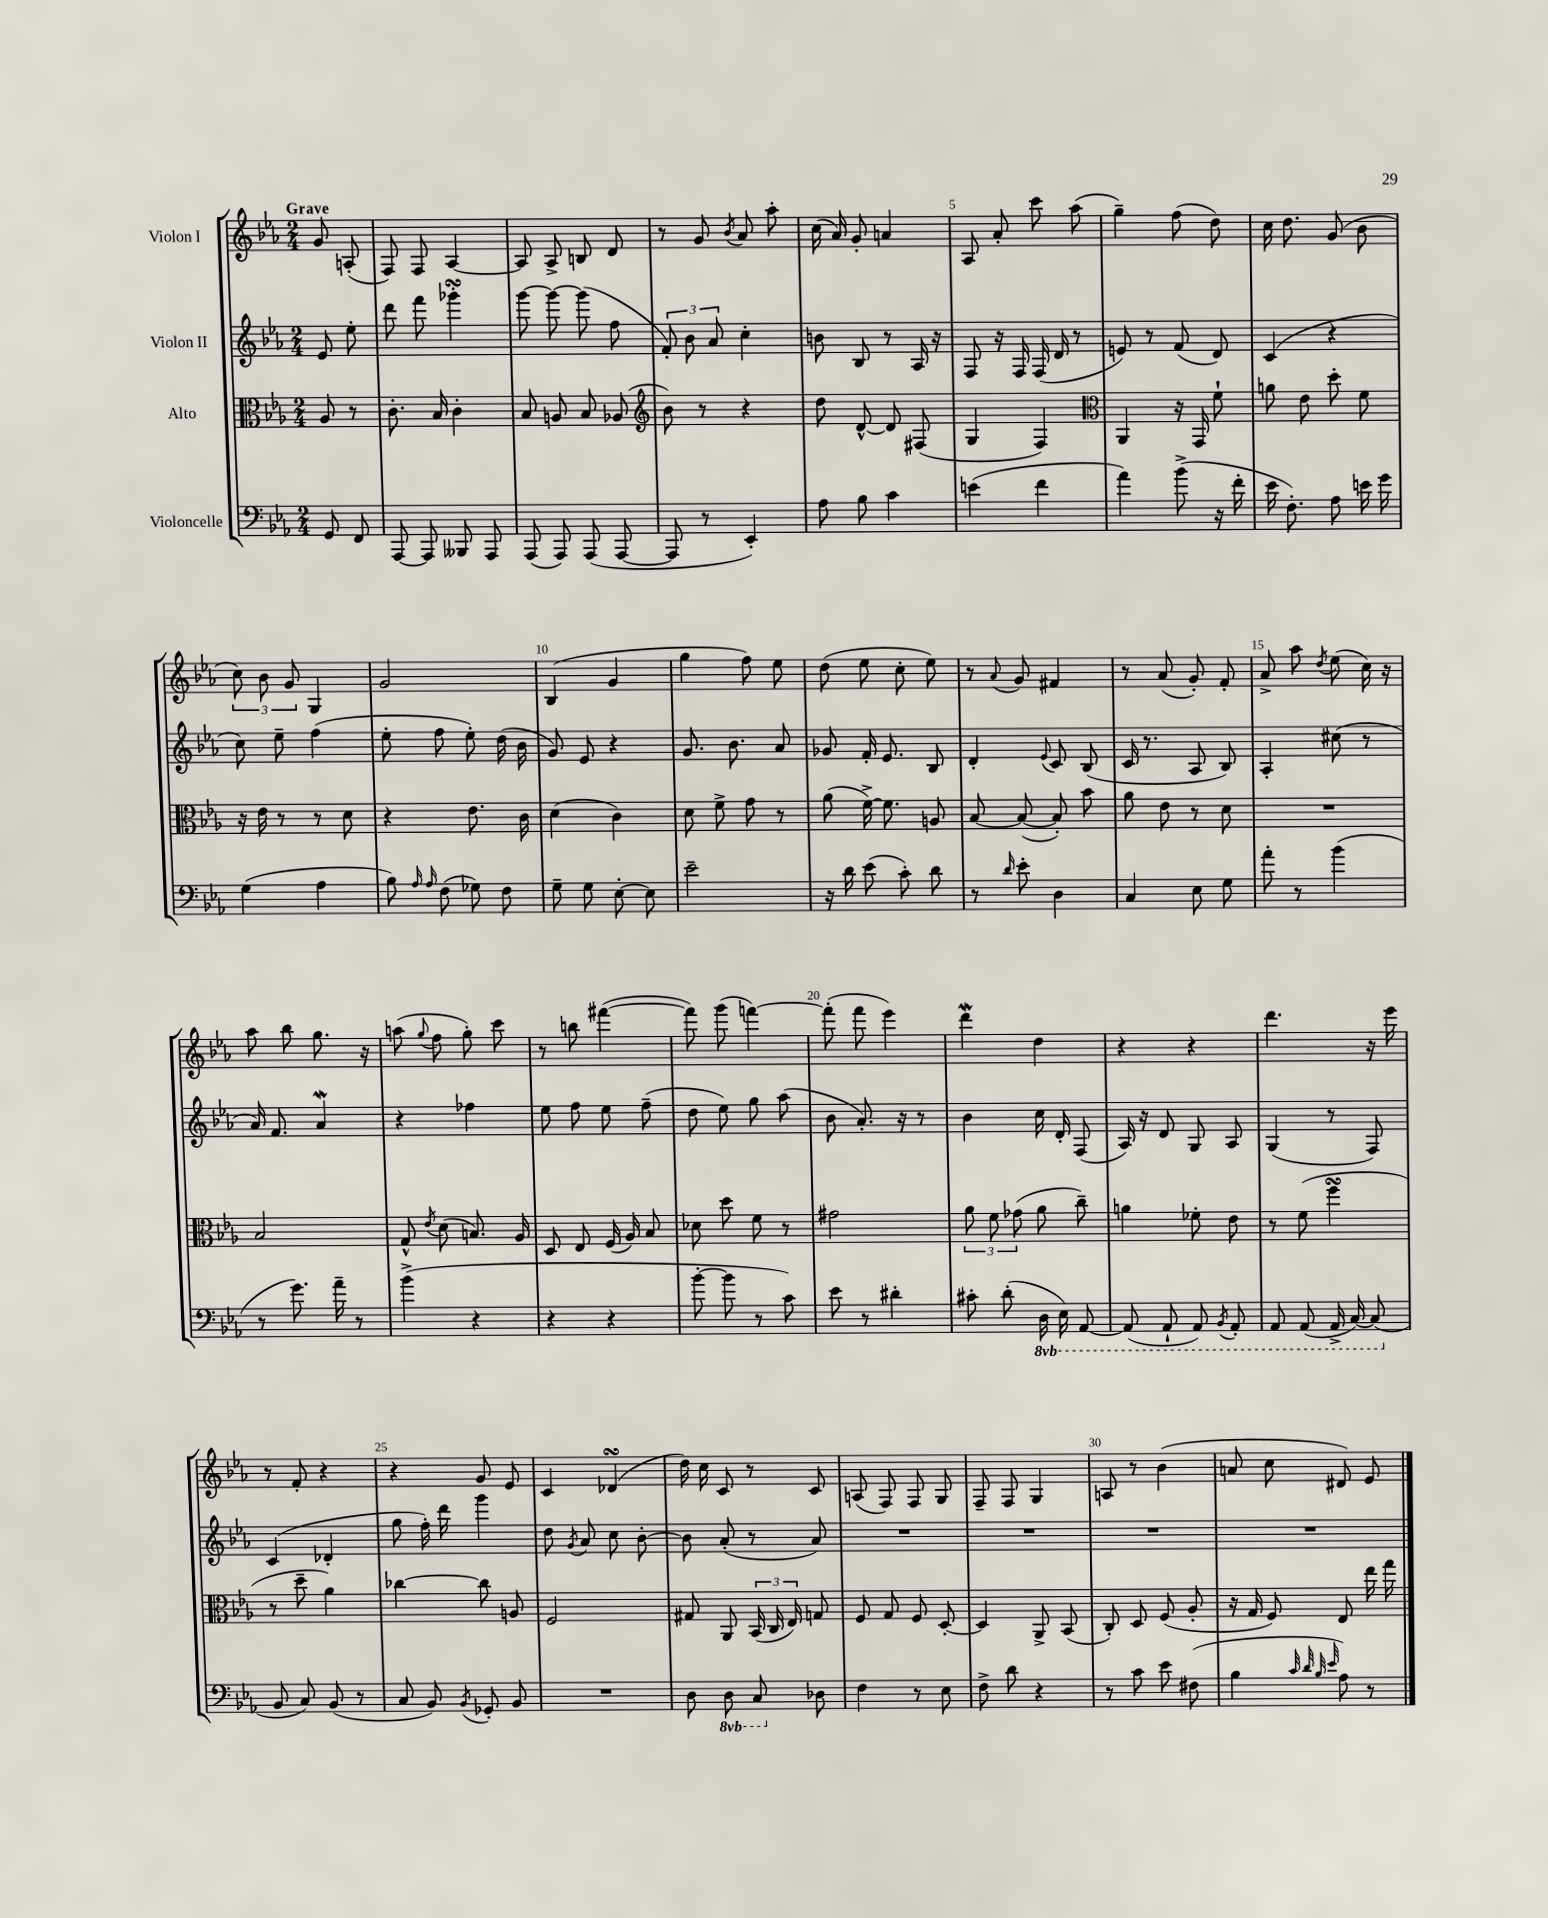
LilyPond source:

<<
\new StaffGroup <<
\new Staff = "s0" \with { instrumentName = "Violon I" } {
    \clef treble \key ees \major \numericTimeSignature \time 2/4 \partial 4 \tempo "Grave"
    \autoBeamOff g'8 a8-.( |
    f8) f8 aes4~ |
    aes8 aes8-> b8 d'8 |
    r8 g'8 \acciaccatura { bes'8 } aes'8 aes''8-. |
    c''16( aes'16) g'8-. a'4 |
    aes8 aes'8-. c'''8 aes''8( |
    g''4--) f''8( d''8) |
    c''16 d''8. g'8( bes'8 |
    \tuplet 3/2 { c''8) bes'8 g'8 } g4 |
    g'2 |
    bes4( g'4 |
    g''4 f''8) ees''8 |
    d''8( ees''8 c''8-. ees''8) |
    r8 \appoggiatura { aes'8 } g'8 fis'4 |
    r8 aes'8( g'8-.) f'8-. |
    aes'8-> aes''8 \acciaccatura { d''8 } ees''8( c''16) r16 |
    aes''8 bes''8 g''8. r16 |
    a''8( \appoggiatura { g''8 } f''8 g''8-.) c'''8 |
    r8 b''8 fis'''4~( |
    fis'''8) g'''8( f'''4~) |
    f'''8-.( f'''8 ees'''4) |
    d'''4\mordent d''4 |
    r4 r4 |
    d'''4. r16 ees'''16 |
    r8 f'8-. r4 |
    r4 g'8 ees'8 |
    c'4 des'4\turn( |
    d''16) c''16 c'8 r8 c'8 |
    a8( f8) f8 g8 |
    f8-- f8 g4 |
    a8 r8 bes'4( |
    a'8 c''8 dis'8) ees'8 \bar "|." |
}
\new Staff = "s1" \with { instrumentName = "Violon II" } {
    \clef treble \key ees \major \numericTimeSignature \time 2/4 \partial 4
    \autoBeamOff ees'8 ees''8-. |
    d'''8 f'''8 ges'''4-.\turn |
    g'''8~ g'''8~ g'''8( f''8 |
    \tuplet 3/2 { f'8-.) bes'8 aes'8 } c''4-. |
    b'8 bes8 r8 aes16 r16 |
    f8 r16 f16 f16( d'16 r8 |
    e'8) r8 f'8( d'8) |
    c'4( r4 |
    c''8) ees''8-- f''4( |
    ees''8-. f''8 ees''8-.) d''16( bes'16 |
    g'8) ees'8 r4 |
    g'8. bes'8. aes'8 |
    ges'8 f'16-. ees'8. bes8 |
    d'4-. \appoggiatura { ees'8 } c'8 bes8( |
    c'16 r8. aes8 bes8) |
    aes4-. cis''8( r8 |
    aes'16) f'8. aes'4\mordent |
    r4 fes''4 |
    ees''8 f''8 ees''8 f''8--( |
    d''8 ees''8) g''8 aes''8( |
    bes'8 aes'8.-.) r16 r8 |
    bes'4 c''16 d'16-. f8( |
    aes16) r16 d'8 g8 aes8 |
    g4( r8 f8) |
    c'4( des'4-. |
    g''8 f''16-.) d'''16 g'''4 |
    d''8 \acciaccatura { g'8 } aes'8 c''8 bes'8~-. |
    bes'8 aes'8-.( r8 aes'8) |
    R2 |
    R2 |
    R2 |
    R2 \bar "|." |
}
\new Staff = "s2" \with { instrumentName = "Alto" } {
    \clef alto \key ees \major \numericTimeSignature \time 2/4 \partial 4
    \autoBeamOff aes8 r8 |
    c'8.-. bes16 c'4-. |
    bes8 a8 bes8 aes8( |
    \clef treble bes'8) r8 r4 |
    d''8 d'8~-^ d'8 fis8( |
    g4 f4) |
    \clef alto aes,4 r16 g,16 f'8-! |
    a'8 ees'8 d''8-. f'8 |
    r16 ees'16 r8 r8 d'8 |
    r4 ees'8. c'16 |
    d'4( c'4) |
    d'8 f'8-> g'8 r8 |
    aes'8( f'16~->) f'8. a8 |
    bes8~ bes8~( bes8-.) bes'8 |
    aes'8 ees'8 r8 d'8 |
    R2 |
    bes2 |
    g8-^ \acciaccatura { ees'8 } d'8( b8.) aes16 |
    d8 ees8 f16( aes16) bes8 |
    des'8 d''8 f'8 r8 |
    gis'2 |
    \tuplet 3/2 { aes'8 f'8 ges'8( } aes'8 c''8--) |
    a'4 fes'8-. ees'8 |
    r8 f'8( f''4\turn |
    r8 d''8-- aes'4) |
    ces''4~ ces''8 a8 |
    f2 |
    gis8 aes,8 \tuplet 3/2 { bes,16( c16 ees16) } g8 |
    f8 g8 f8 d8~-. |
    d4 aes,8-> bes,8( |
    c8-.) d8 f8( aes8-. |
    r16 g16 f8) ees8 ees''16 g''16 \bar "|." |
}
\new Staff = "s3" \with { instrumentName = "Violoncelle" } {
    \clef bass \key ees \major \numericTimeSignature \time 2/4 \set Staff.ottavationMarkups = #ottavation-simple-ordinals \partial 4
    \autoBeamOff g,8 f,8 |
    aes,,8~ aes,,8 beses,,8 aes,,8 |
    aes,,8( aes,,8) aes,,8( aes,,8~ |
    aes,,8 r8 ees,4-.) |
    aes8 bes8 c'4 |
    e'4( f'4 |
    aes'4) bes'8->( r16 f'16-. |
    ees'16 f8.-.) aes8 e'16 g'16 |
    g4( aes4 |
    bes8) \grace { aes16 aes16 } f8( ges8) f8 |
    g8-- g8 ees8~-. ees8 |
    ees'2-- |
    r16 d'16 ees'8( c'8-.) d'8 |
    r8 \grace { d'16 } ees'8-. d4 |
    c4 ees8 g8 |
    aes'8-. r8 bes'4( |
    r8 g'8.) aes'16-- r8 |
    bes'4->( r4 |
    r4 r4 |
    bes'8~-. bes'8 r8 c'8) |
    ees'8 r8 dis'4-. |
    cis'8-. d'8-.( \ottava #-1 d,16 ees,16) aes,,8~ |
    aes,,8( aes,,8-! aes,,8) \acciaccatura { bes,,8 } aes,,8-. |
    aes,,8 aes,,8( aes,,16-> c,16~) c,8( \ottava #0 |
    bes,8 c8) bes,8( r8 |
    c8 bes,8) \acciaccatura { bes,8 } ges,8-. bes,8 |
    R2 |
    d8 \ottava #-1 d,8 c,8 \ottava #0 des8 |
    f4 r8 ees8 |
    f8-> d'8 r4 |
    r8 c'8 ees'8 fis8( |
    bes4 \grace { c'32 d'32 bes32 ees'32 } aes8) r8 \bar "|." |
}
>>
>>
\layout { \context { \Score \override BarNumber.break-visibility = ##(#f #t #t) barNumberVisibility = #(every-nth-bar-number-visible 5) } }
